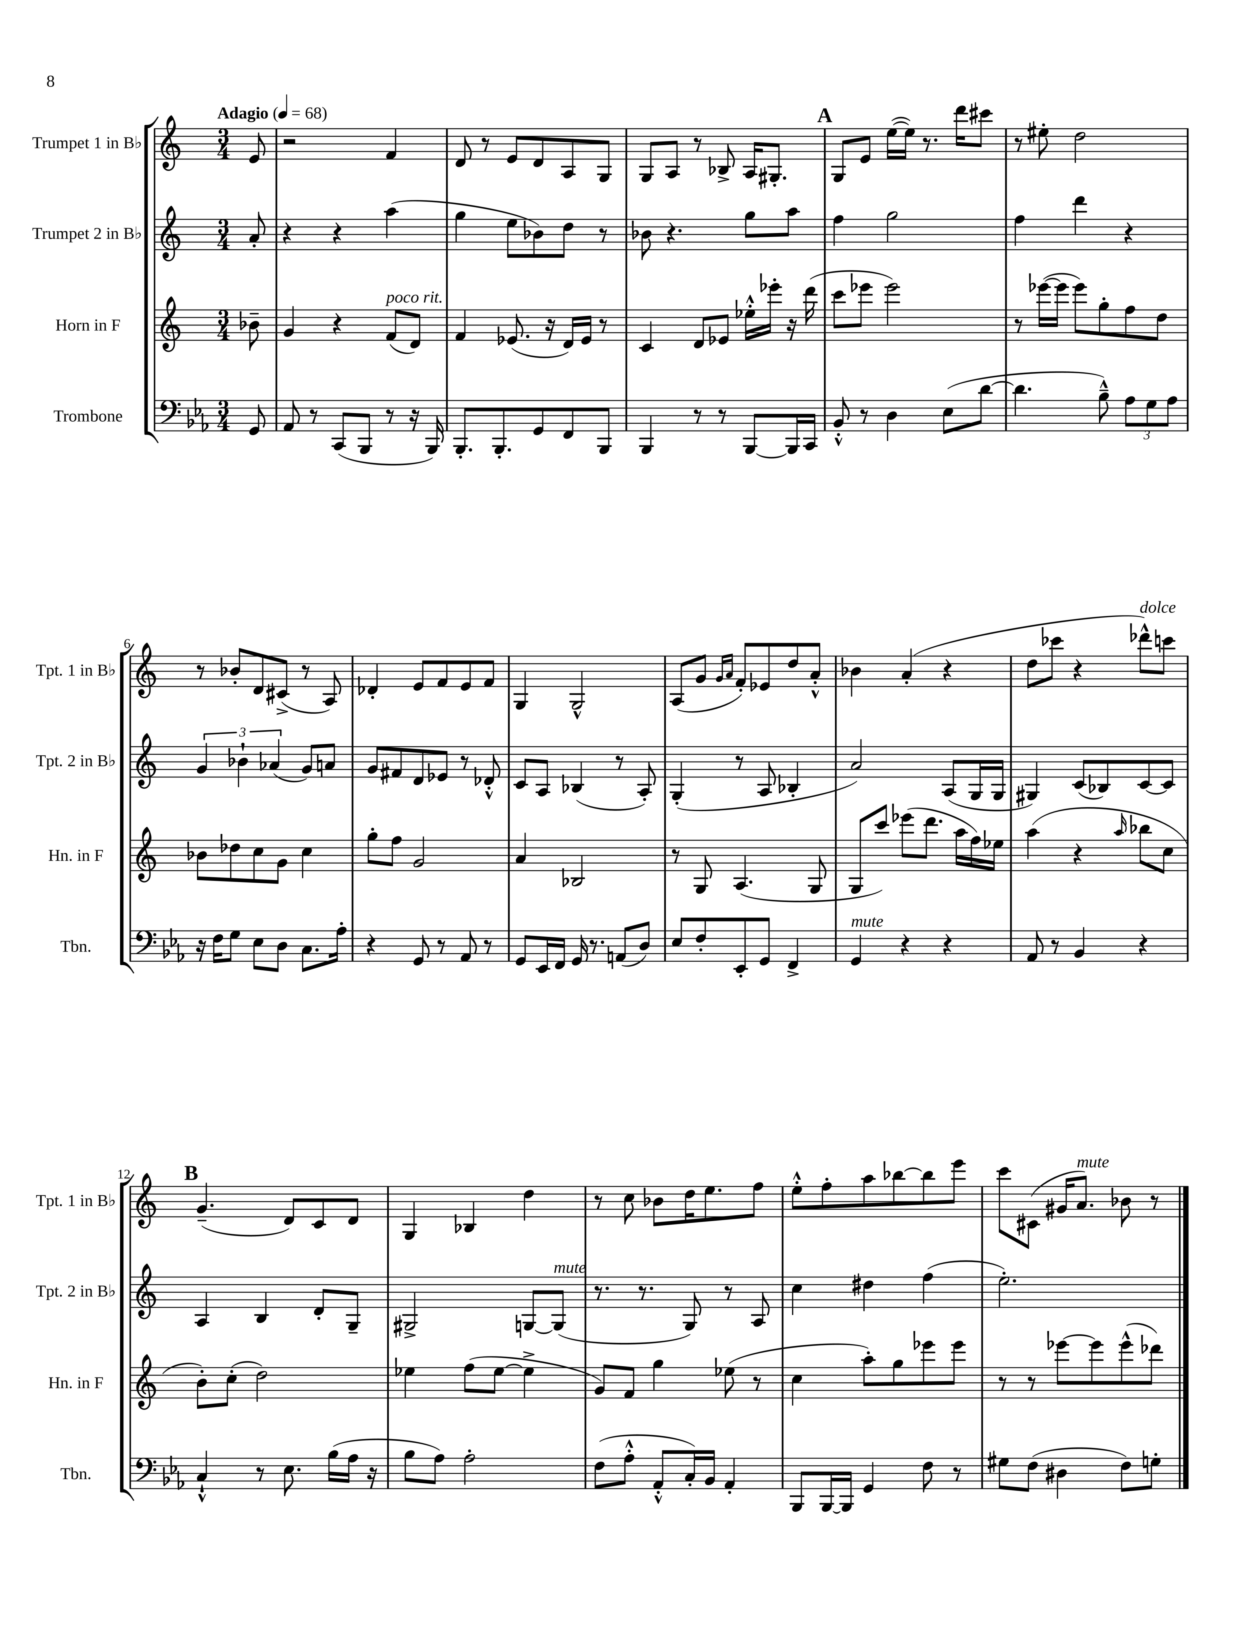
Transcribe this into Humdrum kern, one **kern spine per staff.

**kern	**kern	**kern	**kern
*staff4	*staff3	*staff2	*staff1
*clefF4	*clefG2	*clefG2	*clefG2
*k[b-e-a-]	*k[]	*k[]	*k[]
*M3/4	*M3/4	*M3/4	*M3/4
*MM68	*MM68	*MM68	*MM68
8GG	8b-~	8a'	8e
=	=	=	=
8AA-	4g	4r	2r
8r	.	.	.
(8CC	4r	4r	.
8BBB-	.	.	.
8r	(8f	(4aa	4f
16r	8d)	.	.
16BBB-)	.	.	.
=	=	=	=
8.BBB-'	4f	4gg	8d
.	.	.	8r
8.BBB-'	.	.	.
.	(8.e-	8ee	8e
8GG	.	8b-)	8d
.	16r	.	.
8FF	16d)	8dd	8A
.	16e-	.	.
8BBB-	8r	8r	8G
=	=	=	=
4BBB-	4c	8b-	8G
.	.	4.r	8A
8r	8d	.	8r
8r	8e-	.	8B-^
[8BBB-	16ee-'^^	8gg	16A
.	16eee-'	.	8.G#'
16BBB-]	16r	8aa	.
16CC	(16ddd	.	.
=	=	=	=
8BB-'^^	8ccc	4ff	8G
8r	8eee-	.	8e
4D	2eee-)	2gg	([16ee
.	.	.	16ee])
.	.	.	8.r
(8E-	.	.	.
.	.	.	16ddd
[8d	.	.	8ccc#
=	=	=	=
4.d]	8r	4ff	8r
.	([16eee-	.	8ee#'
.	16eee-]	.	.
.	8eee-)	4ddd	2dd
8B-~^^)	8gg'	.	.
12A-	8ff	4r	.
12G	.	.	.
.	8dd	.	.
12A-	.	.	.
=	=	=	=
16r	8b-	6g	8r
16F	.	.	.
8G	8dd-	.	8b-'
.	.	6b-`	.
8E-	8cc	.	8d
.	.	(6a-	.
8D	8g	.	(8c#^
8.C	4cc	8g)	8r
.	.	8a	8A)
16A-'	.	.	.
=	=	=	=
4r	8gg'	8g	4d-'
.	8ff	8f#	.
8GG	2g	8d	8e
8r	.	8e-	8f
8AA-	.	8r	8e
8r	.	8d-'^^	8f
=	=	=	=
8GG	4a	8c	4G
16EE-	.	8A	.
16FF	.	.	.
16GG	2B-	(4B-	2G^^
8.r	.	.	.
(8AA	.	8r	.
8D)	.	8A')	.
=	=	=	=
8E-	8r	(4G'	(8A
8F'	8G	.	8g
.	.	.	16qqg
.	.	.	16qqa
8EE-'	(4.A	8r	8f')
8GG	.	8A	8e-
4FF^	.	4B-'	8dd
.	8G	.	8a'^^
=	=	=	=
4GG	8G	2a)	4b-
.	8ccc)	.	.
4r	(8eee-	.	(4a'
.	8.ddd	.	.
4r	.	(8A	4r
.	16aa	.	.
.	16ff)	16G	.
.	16ee-	16G	.
=	=	=	=
8AA-	(4aa	4G#)	8dd
8r	.	.	8ccc-
4BB-	4r	(8c	4r
.	.	8B-)	.
.	16qqaa	.	.
4r	8bb-	[8c	8ddd-^^)
.	8cc	8c]	8ccc
=	=	=	=
4C`^^	8b')	4A	(4.g~
.	(8cc'	.	.
8r	2dd)	4B	.
8.E-	.	.	8d)
.	.	8d'	8c
(16B-	.	.	.
16A-	.	8G~	8d
16r	.	.	.
=	=	=	=
8B-	4ee-	2G#^	4G
8A-)	.	.	.
2A-'	(8ff	.	4B-
.	[8ee-	.	.
.	4ee-^]	[8G	4dd
.	.	(8G]	.
=	=	=	=
(8F	8g)	8.r	8r
8A-'^^	8f	.	8cc
.	.	8.r	.
8AA-'^^	4gg	.	8b-
16C')	.	8G)	16dd
16BB-	.	.	8.ee
4AA-'	(8ee-	8r	.
.	8r	8A	8ff
=	=	=	=
8BBB-	4cc	4cc	8ee'^^
[16BBB-	.	.	8ff'
16BBB-]	.	.	.
4GG	8aa')	4dd#	8aa
.	8gg	.	[8bb-
8F	8eee-	(4ff	8bb-]
8r	8eee-	.	8eee
=	=	=	=
8G#	8r	2.ee')	8ccc
(8F	8r	.	(8c#
4D#	[8eee-	.	16g#
.	.	.	8.a)
.	8eee-]	.	.
8F)	(8eee-^^	.	8b-
8G'	8ddd-)	.	8r
==	==	==	==
*-	*-	*-	*-
